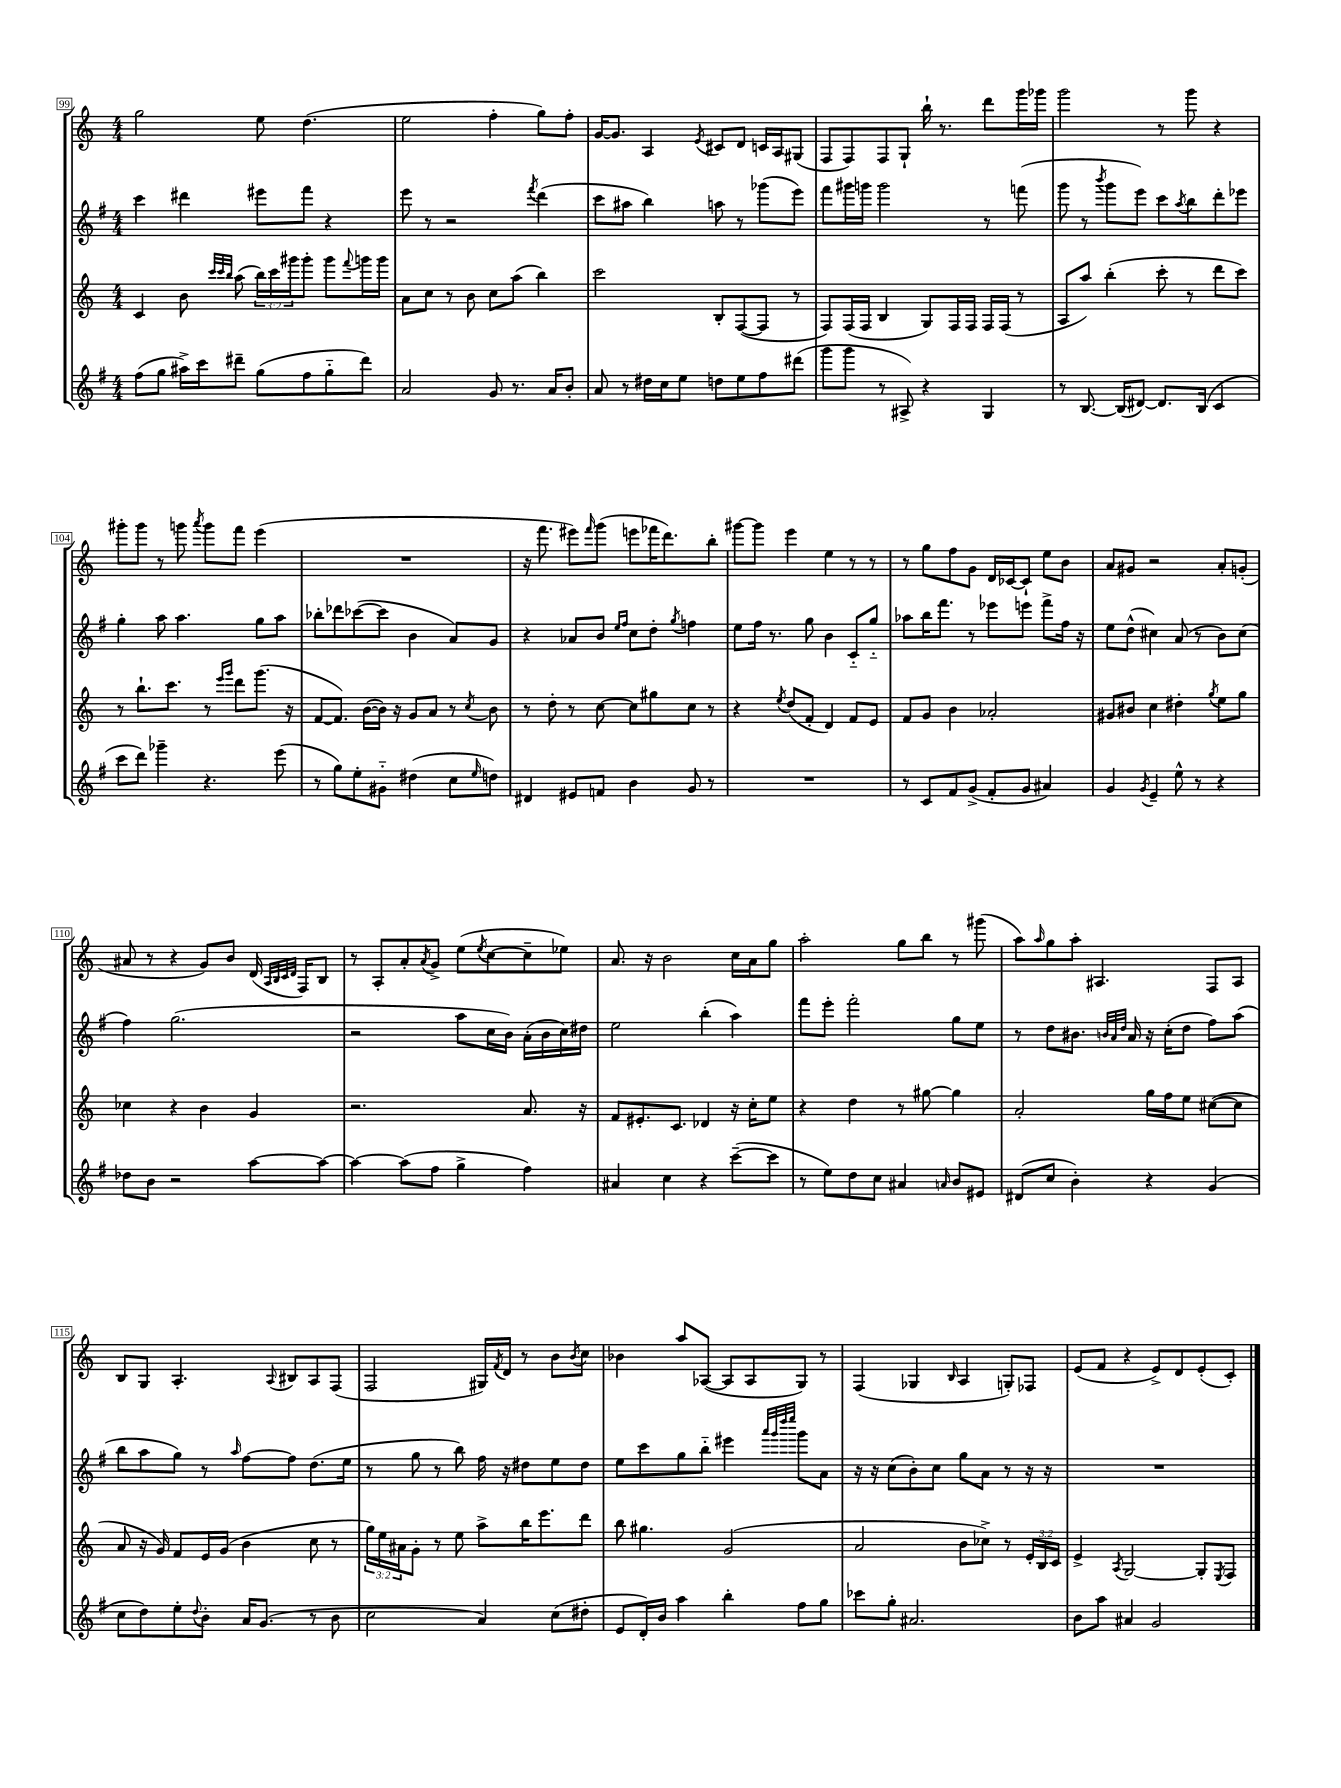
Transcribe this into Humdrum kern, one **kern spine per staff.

**kern	**kern	**kern	**kern
*part4	*part3	*part2	*part1
*staff4	*staff3	*staff2	*staff1
*clefG2	*clefG2	*clefG2	*clefG2
*k[f#]	*k[]	*k[f#]	*k[]
*M4/4	*M4/4	*M4/4	*M4/4
=99	=99	=99	=99
(8ff#\L	4c/	4ccc\	2gg\
8gg\J	.	.	.
16aa#X^\LL)	8b\	4ddd#X\	.
16ccc\J	.	.	.
.	32qqccc/LLL	.	.
.	32qqccc/	.	.
.	32qqbb/JJJ	.	.
8ddd#X~\J	(8aa\	.	.
(8gg\L	24bb\LL)	8eee#X\L	8ee\
.	24ccc\	.	.
.	24ggg#X\J	.	.
8ff#\	8ggg#'\J	8fff#\J	(4.dd\
8gg\	8ggg#\L	4r	.
.	8qqfff/	.	.
8ddd#\J)	16gggn\L	.	.
.	16ggg\JJ	.	.
=100	=100	=100	=100
2a/	8a\L	8eee\	2ee\
.	8cc\J	8r	.
.	8r	2r	.
.	8b\	.	.
8g/	8cc\L	.	4ff'\
8.r	(8aa\J	.	.
.	.	8qfff#/	.
.	4bb\)	(4ddd\	8gg\L)
16a/KL	.	.	.
8b'/J	.	.	8ff'\J
=101	=101	=101	=101
8a/	2ccc\	8ccc\L	[16g/KL
.	.	.	8.g/J]
8r	.	8aa#X\J	.
16dd#X\LL	.	4bb\)	4A/
16cc\J	.	.	.
8ee\J	.	.	.
.	.	.	8qe/
8ddn\L	8B'/L	8aan\	8c#X/L
8ee\	([8F/	8r	8d/J
8ff#\	8F/J]	(8ggg-X\L	16cn/LL
.	.	.	16A/J
(8ddd#X\J	8r	8eee\J)	(8G#X/J
=102	=102	=102	=102
8ggg\L	8F/L)	8fff#\L	8F/L
8ggg\J	(16F/L	16ggg#X\L	8F/)
.	16F/JJ	16gggn\JJ	.
8r	4B/	2ggg\	8F/
8A#X^/)	.	.	8G`/J
4r	8G/L)	.	16bb`\
.	.	.	8.r
.	16F/L	.	.
.	16F/JJ	.	.
4G/	16F/LL	8r	8ddd\L
.	(16F/JJ	.	.
.	8r	(8fffn\	16ggg\L
.	.	.	16ggg-X\JJ
=103	=103	=103	=103
8r	8A/L	8ggg\	2ggg\
[8.B/	8aa/J)	8r	.
.	.	8qbbb/	.
.	(4bb'\	8ggg\L	.
(16B/KL]	.	.	.
[8d#X/J)	.	8eee\J)	.
8.d#/L]	8ccc'\	8ccc\L	8r
.	.	8qaa/	.
.	8r	8bb\	8ggg\
(16B/Jk	.	.	.
4c/	8ddd\L	8ddd'\	4r
.	8ccc\J)	8eee-X\J	.
!!LO:LB:g=z
=104	=104	=104	=104
8ccc\L	8r	4gg'\	8ggg#X'\L
8ddd\J)	8.bb`\L	.	8ggg#\J
4ggg-X~\	.	8aa\	8r
.	8.ccc\J	.	.
.	.	4.aa\	8gggn\
.	.	.	8qaaa/
4.r	8r	.	8ggg\L
.	16qqeee/LL	.	.
.	16qqggg/JJ	.	.
.	8ddd\L	.	8fff\J
.	(8.ggg\J	8gg\L	(4eee\
(8eee\	.	8aa\J	.
.	16r	.	.
=105	=105	=105	=105
8r	[8f/L	8bb-X'\L	1r
8gg\L)	8.f/J])	8ddd-X\	.
8ee'\	.	([8ccc-X\	.
.	([16b\LL	.	.
8g#X\J	16b\JJ])	8ccc-\J]	.
.	16r	.	.
(4dd#X\	8g/L	4b\	.
.	8a/J	.	.
8cc\L	8r	8a/L)	.
16qqee/	8qcc/	.	.
8ddn\J)	8b\	8g/J	.
=106	=106	=106	=106
4d#X/	8r	4r	16r
.	.	.	8.fff\
.	8dd'\	.	.
8e#X/L	8r	8a-X/L	8eee#X\L)
.	.	.	16qqfff/
8fn/J	[8cc\	8b/J	(8ggg\J
.	.	16qqee/LL	.
.	.	16qqff#/JJ	.
4b\	8cc\L]	8cc\L	8eeen\L
.	8gg#X\	8dd'\J	16fff-X\K
.	.	.	8.ddd\)
.	.	8qgg/	.
8g/	8cc\J	4ffn\	.
8r	8r	.	8bb'\J
=107	=107	=107	=107
1r	4r	8ee\L	[8ggg#X\L
.	.	16ff#\Jk	8ggg#\J]
.	.	8.r	.
.	8qee/	.	.
.	(8dd/L	.	4eee\
.	8f'/J	8gg\	.
.	4d/)	4b\	4ee\
.	8f/L	8c/L	8r
.	8e/J	8gg/J	8r
=108	=108	=108	=108
8r	8f/L	8aa-X\L	8r
8c/L	8g/J	16bb\K	8gg\L
.	.	8.fff#\J	.
8f#/	4b\	.	8ff\
(8g^/J	.	8r	8g\J
8f#'/L	2a-X'/	8eee-X\L	16d/LL
.	.	.	[16c-X/J
8g/J	.	8eeen\J	8c-`/J]
4a#X/)	.	8fff#^\L	8ee\L
.	.	16ff#\Jk	8b\J
.	.	16r	.
=109	=109	=109	=109
4g/	8g#X/L	8ee\L	8a/L
.	8b#X/J	(8dd^^\J	8g#X/J
8qg/	.	.	.
4e~/	4cc\	4cc#X\)	2r
8ee^^\	4dd#X'\	(8a/	.
8r	.	8r	.
.	8qgg/	.	.
4r	8ee\L	8b\L)	8a'/L
.	8gg\J	(8cc#\J	(8gn'/J
!!LO:LB:g=z
=110	=110	=110	=110
8dd-X\L	4cc-X\	4ff#\)	8a#X/
8b\J	.	.	8r
2r	4r	(2.gg\	4r
.	4b\	.	8g/L)
.	.	.	8b/J
[8aa\L	4g/	.	(16d/
.	.	.	32qqA/LLL
.	.	.	32qqB/
.	.	.	32qqc/
.	.	.	32qqd/JJJ
.	.	.	16F/KL)
8aa\J_	.	.	8B/J
=111	=111	=111	=111
4aa\_	2.r	2r	8r
.	.	.	8A'/L
(8aa\L]	.	.	8a'/
.	.	.	8qa/
8ff#\J	.	.	8g^/J
4gg^\	.	8aa\L	(8ee\L
.	.	.	8qee/
.	.	16cc\L	[8cc\
.	.	16b\JJ)	.
4ff#\)	8.a/	(16a'\LL	8cc~\]
.	.	16b\	.
.	.	16cc\)	8ee-X\J)
.	16r	16dd#X\JJ	.
=112	=112	=112	=112
4a#X/	8f/L	2ee\	8.a/
.	8.e#X'/	.	.
.	.	.	16r
4cc\	.	.	2b\
.	8.c/J	.	.
4r	4d-X/	(4bb'\	.
([8ccc~\L	16r	4aa\)	16cc\LL
.	16cc'\KL	.	16a\J
8ccc\J]	8ee\J	.	8gg\J
=113	=113	=113	=113
8r	4r	8fff#\L	2aa'\
8ee\L)	.	8eee'\J	.
8dd\	4dd\	2fff#'\	.
8cc\J	.	.	.
4a#X/	8r	.	8gg\L
.	[8gg#X\	.	8bb\J
16qqan/	.	.	.
8b/L	4gg#\]	8gg\L	8r
8e#X/J	.	8ee\J	(8ggg#X\
=114	=114	=114	=114
(8d#X/L	2a'/	8r	8aa\L)
.	.	.	16qqaa/
8cc/J	.	8dd\L	8gg\
4b'\)	.	8.b#X\J	8aa'\J
.	.	.	4.A#X/
.	.	32qqbn/LLL	.
.	.	32qqa/	.
.	.	32qqdd/JJJ	.
.	.	16a/	.
4r	16gg\LL	16r	.
.	16ff\J	(16cc'\KL	.
.	8ee\J	8dd\J	.
(4g/	([8cc#X\L	8ff#\L)	8F/L
.	8cc#\J]	(8aa\J	8A#/J
!!LO:LB:g=z
=115	=115	=115	=115
8cc\L	8a/	8bb\L	8B/L
8dd\)	16r	8aa\	8G/J
.	16g/)	.	.
8ee'\	8f/L	8gg\J)	4.A'/
8qqdd/	.	.	.
8b'\J	16e/L	8r	.
.	(16g/JJ	.	.
.	.	16qqaa/	.
16a/KL	4b\	[8ff#\L	.
(8.g/J	.	.	.
.	.	.	8qqA/
.	.	8ff#\J]	8B#X/L
8r	8cc\	(8.dd\L	8A/
8b\	8r	.	(8F/J
.	.	16ee\Jk	.
=116	=116	=116	=116
2cc\	24gg\LL)	8r	2F/
.	24ee\	.	.
.	24a#X\J	.	.
.	8g'\J	8gg\	.
.	8r	8r	.
.	8ee\	8bb\)	.
4a/)	8aa^\L	16ff#\	16G#X/LL)
.	.	.	8qf/
.	.	16r	16d/JJ
.	16bb\K	8dd#X\L	8r
.	8.eee\	.	.
(8cc\L	.	8ee\	8b\L
.	.	.	8qb/
8dd#X'\J	8ddd\J	8dd#\J	8cc\J
=117	=117	=117	=117
8e/L	8bb\	8ee\L	4b-X\
16d'/L)	4.gg#X\	8ccc\	.
16b/JJ	.	.	.
4aa\	.	8gg\	8aa/L
.	.	8bb\J	([8A-X/J
4bb'\	(2g/	4eee#X\	8A-/L]
.	.	.	8A-/
.	.	32qqaaa/LLL	.
.	.	32qqggg/	.
.	.	32qqdddd/	.
.	.	32qqeeee/JJJ	.
8ff#\L	.	8ggg\L	8G/J)
8gg\J	.	8a\J	8r
=118	=118	=118	=118
8ccc-X\L	2a/	16r	(4F/
.	.	16r	.
8gg'\J	.	(8cc\L	.
2.a#X/	.	8b'\)	4G-X/
.	.	8cc\J	.
.	.	.	16qqB/
.	8b\L	8gg\L	4A/
.	8cc-X^\J)	8a\J	.
.	8r	8r	8Gn'/L)
.	24e'/LL	16r	8F-X/J
.	24B/	.	.
.	.	16r	.
.	24c/JJ	.	.
=119	=119	=119	=119
8b\L	4e^/	1r	(8e/L
8aa\J	.	.	8f/J
.	8qA/	.	.
4a#X/	[2G/	.	4r
2g/	.	.	8e^/L)
.	.	.	8d/
.	8G'/L]	.	(8e'/
.	8qE/	.	.
.	8F/J	.	8c'/J)
==	==	==	==
*-	*-	*-	*-
